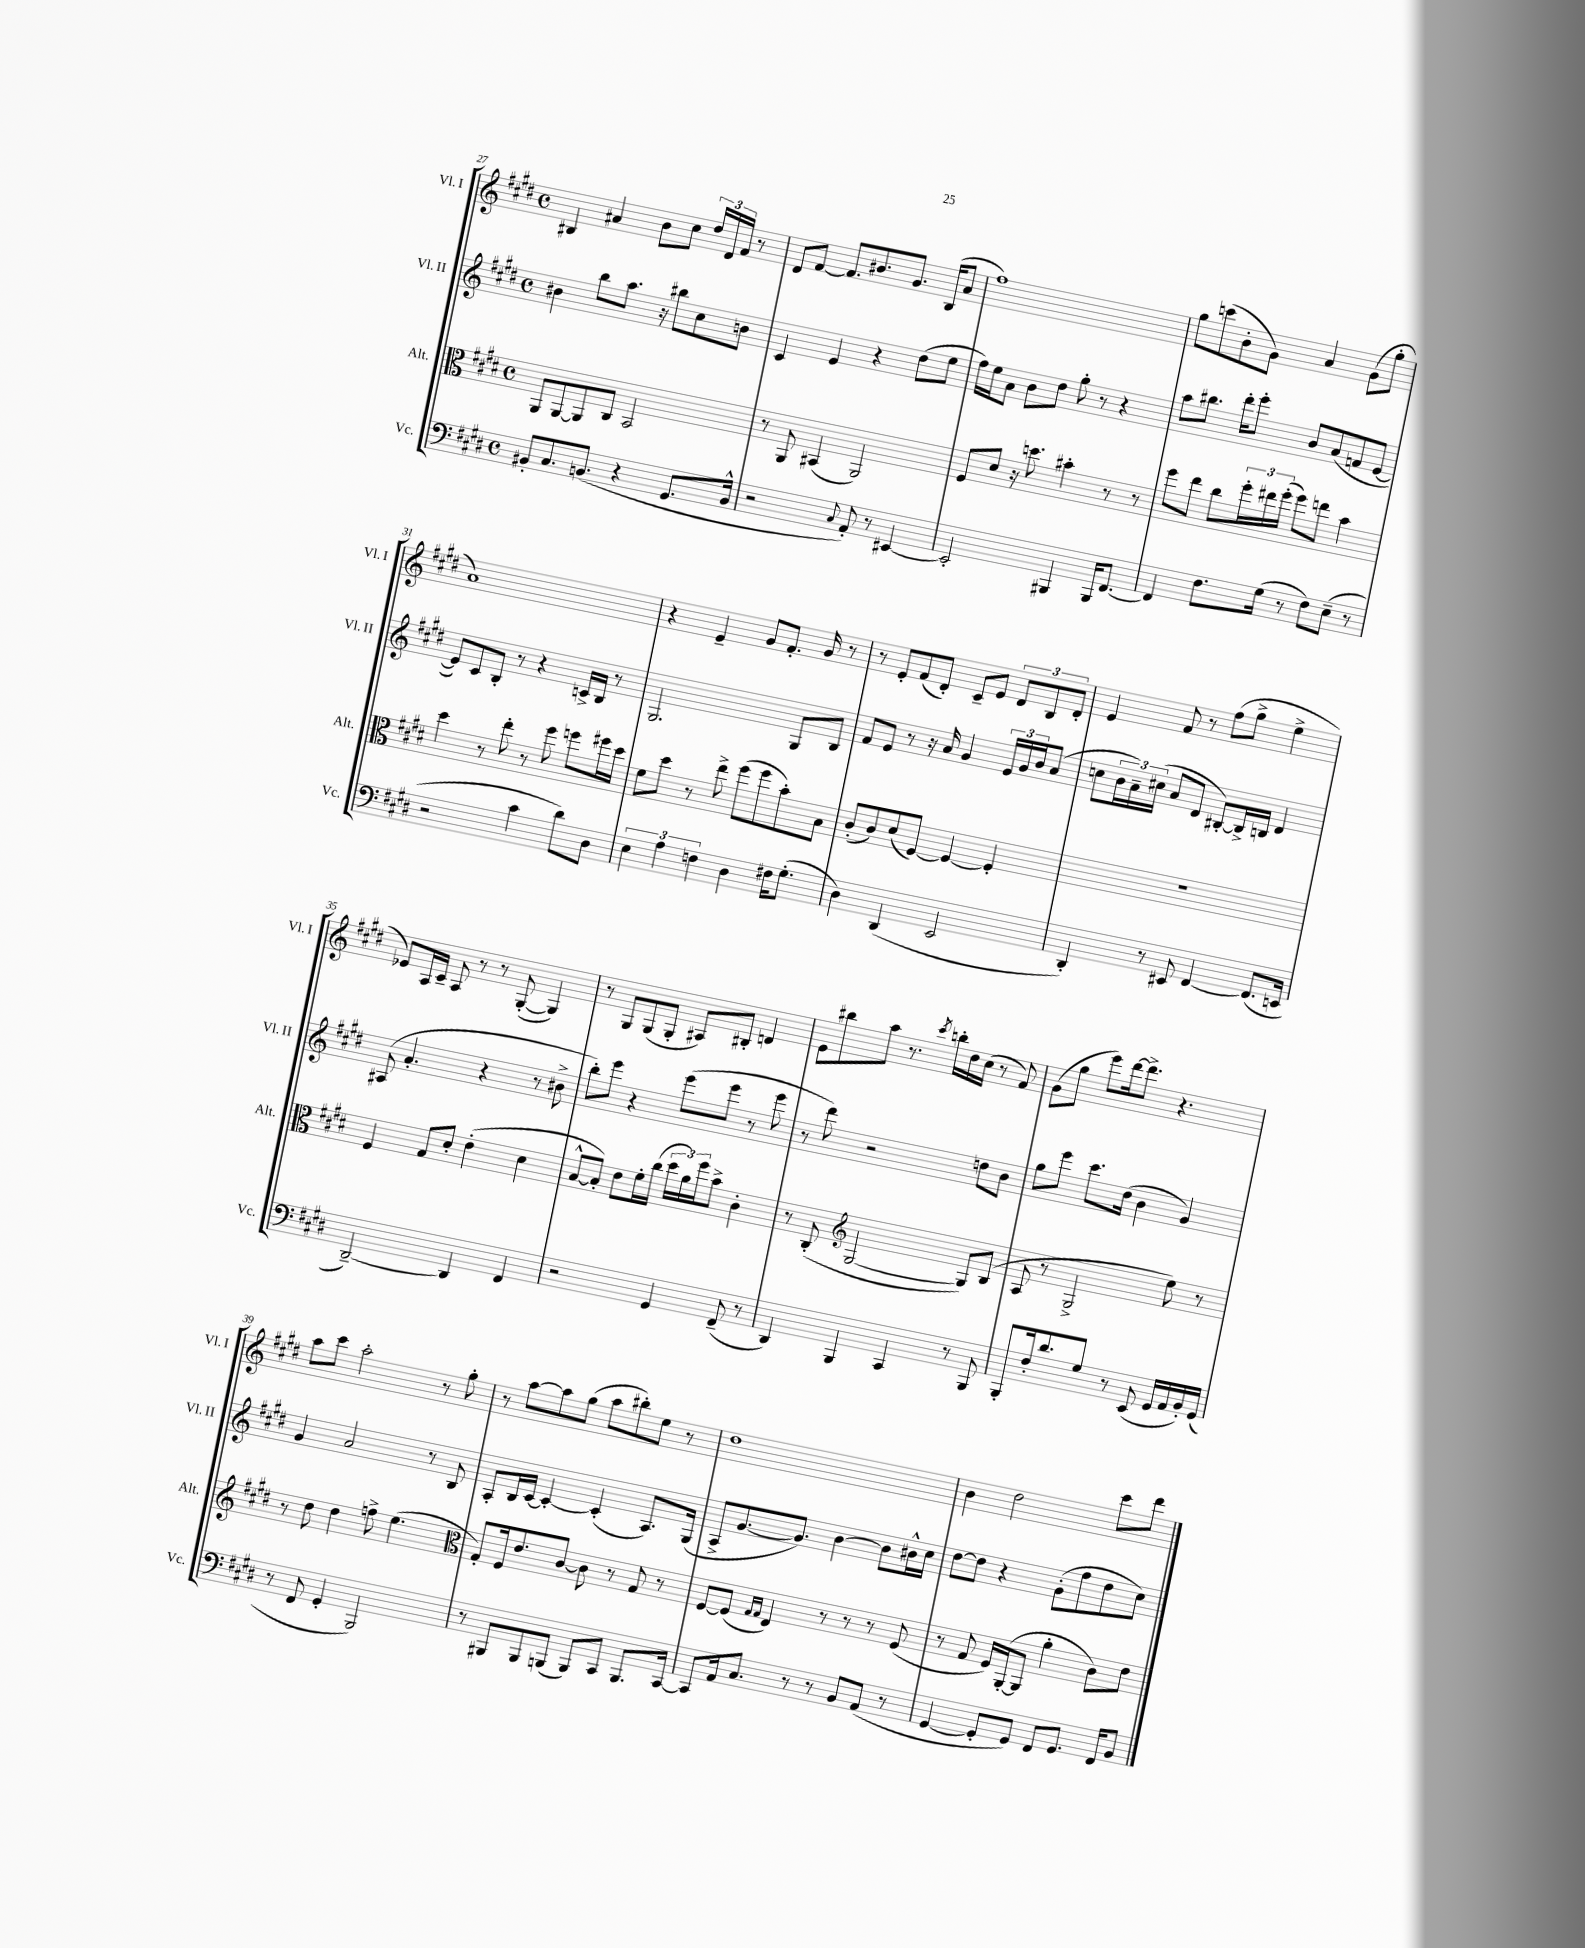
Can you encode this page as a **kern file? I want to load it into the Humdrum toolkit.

**kern	**kern	**kern	**kern
*part4	*part3	*part2	*part1
*staff4	*staff3	*staff2	*staff1
*I"Vc.	*I"Alt.	*I"Vl. II	*I"Vl. I
*I'Vc.	*I'Alt.	*I'Vl. II	*I'Vl. I
*clefF4	*clefC3	*clefG2	*clefG2
*k[f#c#g#d#]	*k[f#c#g#d#]	*k[f#c#g#d#]	*k[f#c#g#d#]
*M4/4	*M4/4	*M4/4	*M4/4
*met(c)	*met(c)	*met(c)	*met(c)
=27	=27	=27	=27
8BB#X'/L	8AA/L	4b#X\	4B#X/
8.C#/	[8AA/	.	.
.	8AA/]	8bb\L	4a#X/
(8.BBn/J	.	.	.
.	8C#/J	8.aa\J	.
4r	2BB/	.	8b\L
.	.	16r	.
.	.	8bb#X\L	8cc#\J
8.GG#/L	.	8cc#\	24dd#/LL
.	.	.	24d#/
.	.	.	24f#/JJ
.	.	8bn\J	8r
16BB^^/Jk	.	.	.
=28	=28	=28	=28
2r	8r	4c#/	8d#/L
.	8AA/	.	[8f#/J
.	(4BB#X/	4e/	8.f#/L]
.	.	.	8.b#X/
8qqC#/	.	.	.
8AA'/)	2AA/)	4r	.
8r	.	.	8.g#/J
[4EE#X/	.	(8dd#\L	.
.	.	.	(16B/KL
.	.	8ee\J	8a/J
=29	=29	=29	=29
2EE#'/]	8F#/L	16ff#\LL)	1ff#)
.	.	16ee\J	.
.	8d#/J	8a\J	.
.	16r	8b\L	.
.	8.ddn\	.	.
.	.	8dd#\J	.
4BBB#X/	4b#X'\	8gg#'\	.
.	.	8r	.
16BBB#/KL	8r	4r	.
[8.FF#/J	.	.	.
.	8r	.	.
=30	=30	=30	=30
4FF#/]	8ff#\L	8aa\L	8gg#\L
.	8ee\J	8.bb#X\J	(8cccn\
8.F#\L	8cc#\L	.	8b'\
.	.	16ddd#'\KL	.
.	24ff#'\L	8eee'\J	8g#\J)
.	24ee#X\	.	.
(16G#\Jk	.	.	.
.	(24ff#'\JJ	.	.
8r	8ff#\L)	8b/L	4a/
8F#\L)	8een\J	(8a/	.
(8E~\J	4b\	8fn/	(8g#\L
8r	.	[8e/J	8gg#'\J
!!LO:LB:g=z
=31	=31	=31	=31
2r	4dd#\	8e/L])	1a)
.	.	8c#/	.
.	8r	8B'/J	.
.	8ee'\	8r	.
4c#\	8r	4r	.
.	8ff#\	.	.
8d#\L)	8ffn\L	16cn^/LL	.
.	.	16B/JJ	.
8D#\J	16ff#X\L	8r	.
.	16dd#\JJ	.	.
=32	=32	=32	=32
6E\	8f#\L	2.G#/	4r
.	8dd#\J	.	.
6A\	.	.	.
.	8r	.	4e~/
6Fn\	.	.	.
.	8ee^\	.	.
4D#\	(8ff#\L	.	8g#/L
.	8ff#\	.	8.f#'/J
16F#X\KL	8b'\)	8G#/L	.
(8.G#'\J	.	.	16g#/
.	8B\J	8B/J	8r
=33	=33	=33	=33
4D#\)	(8c#'/L	8f#/L	8r
.	8c#/)	8e/J	8e'/L
(4DD#/	(8d#/	8r	(8f#/
.	[8F#/J)	16r	8d#'/J)
.	.	16a/	.
2EE/	4F#/_	4g#/	8c#~/L
.	.	.	8e/J
.	4F#'/]	24e/LL	12d#/L
.	.	24g#/	.
.	.	24b/J	12B/
.	.	(8a/J	.
.	.	.	12d#'/J
=34	=34	=34	=34
4DD#'/)	1r	8ccn\L	4e/
.	.	24b\L	.
.	.	24a~\)	.
.	.	(24cc#X\JJ	.
8r	.	8a/L	8f#/
8EE#X/	.	8d#/J	8r
[4FF#/	.	[8B#X'/L)	(8ff#\L
.	.	16B#^/L]	8gg#^\J
.	.	16Bn/JJ	.
(8.FF#/L]	.	4d#/	4ee^\
16EEn/Jk	.	.	.
!!LO:LB:g=z
=35	=35	=35	=35
[2DD#~/)	4F#/	(8A#X/	8e-X/L)
.	.	4.a'/	16A/L
.	.	.	16c#~/JJ
.	8G#/L	.	8A/
.	8d#'/J	.	8r
4DD#/]	(4e'\	4r	8r
.	.	.	([8G#'/
4FF#/	4d#\	8r	4G#/])
.	.	8b#X^\	.
=36	=36	=36	=36
2r	[8B^^/L	8bb'\L)	8r
.	8B'/J])	8eee\J	8G#/L
.	8e\L	4r	(8G#/
.	16f#'\L	.	8G#'/J
.	(16cc#\JJ	.	.
4GG#/	24dd#\LL	(8eee\L	8A#X/L)
.	24a\)	.	.
.	24ff#\J	.	.
.	8b^\J	8eee\J	8B#X'/J
(8FF#~/	4c#'\	8r	4dn/
8r	.	8eee\	.
=37	=37	=37	=37
4DD#/)	8r	8r	8e\L
.	(8C#'/	8ddd#\)	8bb#X\
*	*clefG2	*	*
4BBB/	[2G#/	2r	8aa\J
.	.	.	8.r
4CC#/	.	.	.
.	.	.	8qccc#/
.	.	.	16bbn'\LL
.	.	.	16dd#\
.	.	.	(16cc#\JJ
8r	8G#/L])	8ddn\L	8r
8BBB/	(8B/J	8b\J	8f#/)
=38	=38	=38	=38
8BBB'/L	8A/	8gg#\L	(8g#\L
16F#'/k	8r	8eee\J	8gg#\J
8.d#/	.	.	.
.	2G#^/	8.ccc#\L	8eee\L)
8G#/J	.	.	[16ddd#\k
.	.	(16dd#\Jk	8.ddd#^\J]
8r	.	4b\	.
(8EE/	.	.	4.r
16GG#/LL	8ee\)	4g#/)	.
16AA/	.	.	.
16BB'/)	8r	.	.
(16GG#/JJ	.	.	.
!!LO:LB:g=z
=39	=39	=39	=39
8r	8r	4g#/	8aa\L
8FF#/	8dd#\	.	8ccc#\J
4GG#'/	4dd#\	2a/	2aa'\
2BBB/)	8ffn^\	.	.
.	(4.ee\	.	.
.	.	8r	8r
.	.	8B/	8gg#'\
=40	=40	=40	=40
*	*clefC3	*	*
8r	8G#'/L)	8A'/L	8r
8BBB#X/L	16F#/k	16B/L	[8aa\L
.	8.e/	[16c#/JJ	.
8BBB#/	.	4c#'/_	8aa\]
(8BBBn/J	[8c#/J	.	(8gg#\J
8BBB/L)	8c#\]	(4c#'/]	8aa\L
8CC#/J	8r	.	8bb#X'\)
8.BBB/L	8G#/	8.A/L)	8ee\J
.	8r	.	8r
[16CC#/Jk	.	(16G#/Jk	.
=41	=41	=41	=41
8CC#/L]	[8F#/L	8A^/L	1dd#
16AA/k	(8F#/J]	[8.g#/	.
8.C#/J	.	.	.
.	16qqG#/LL	.	.
.	16qqG#/JJ	.	.
.	4E/)	.	.
.	.	8.g#/J])	.
8r	.	.	.
8r	8r	[4b\	.
8BB/L	8r	.	.
(8AA/J	8r	8b\L]	.
8r	(8F#/	16b#X^^\L	.
.	.	16cc#\JJ	.
=42	=42	=42	=42
[4GG#/	8r	[8dd#\L	4b\
.	8G#/	8dd#\J]	.
8GG#'/L]	16F#/LL)	4r	2dd#\
.	([16AA'/J	.	.
8GG#/J)	8AA/J]	.	.
8FF#/L	4a'\	(8g#'\L	.
8.GG#/J	.	8ff#\	.
.	8c#\L)	8dd#\	8ccc#\L
16FF#/KL	.	.	.
8BB/J	8e\J	8cc#\J)	8ddd#\J
==	==	==	==
*-	*-	*-	*-
